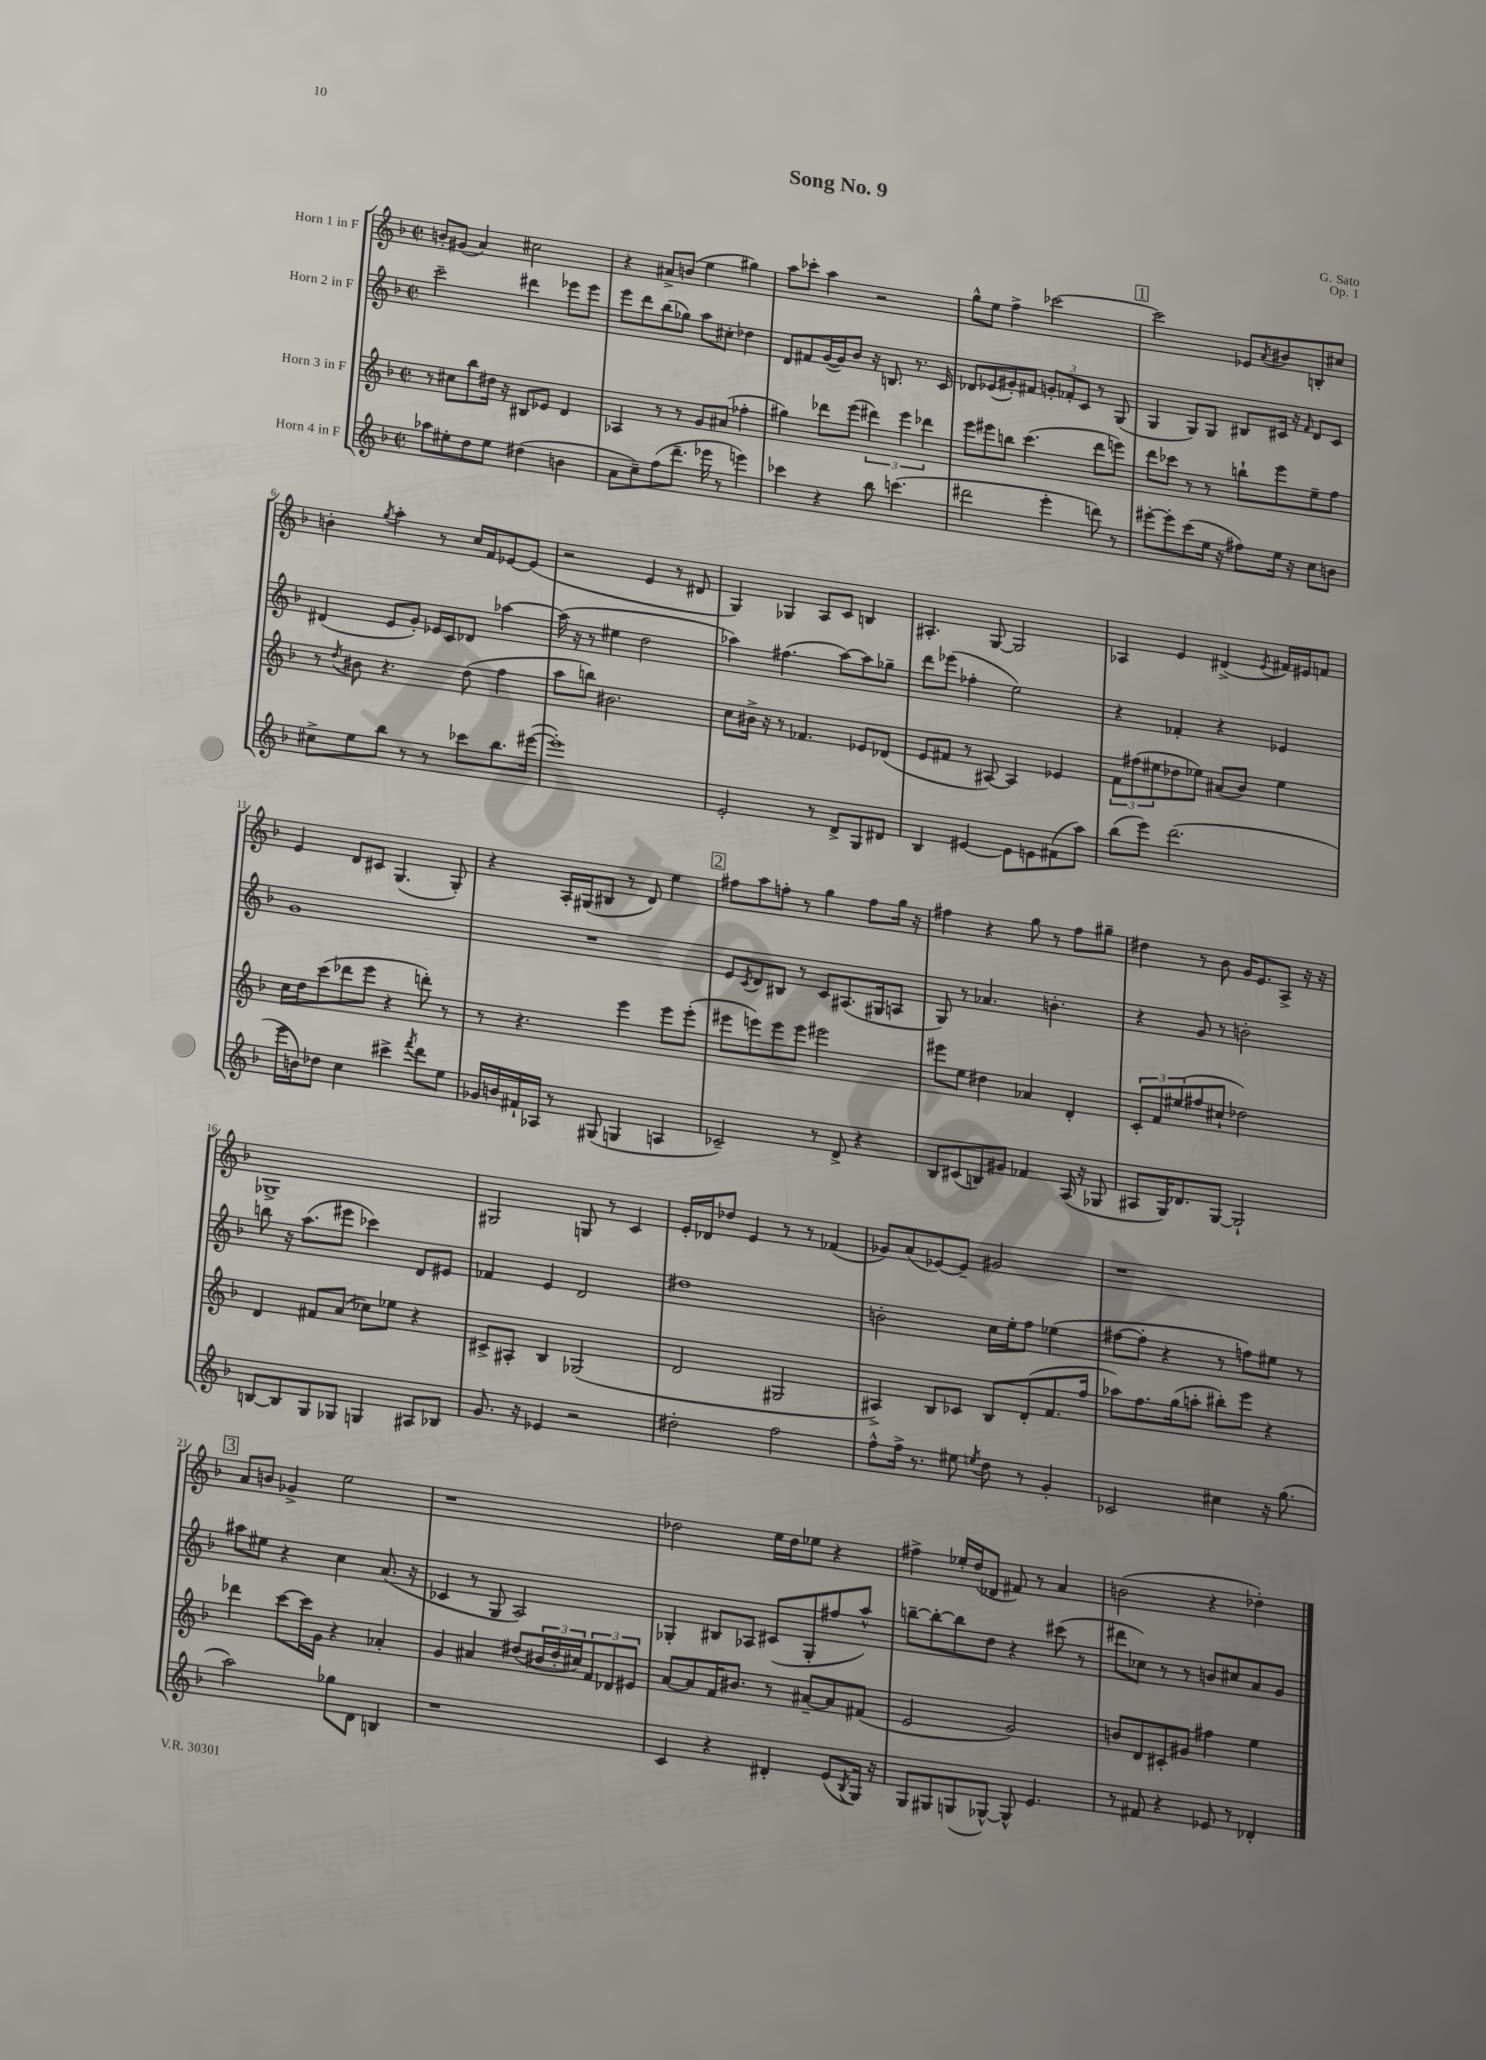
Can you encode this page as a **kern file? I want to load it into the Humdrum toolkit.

**kern	**kern	**kern	**kern
*staff4	*staff3	*staff2	*staff1
*clefG2	*clefG2	*clefG2	*clefG2
*k[b-]	*k[b-]	*k[b-]	*k[b-]
*M2/2	*M2/2	*M2/2	*M2/2
*met(c|)	*met(c|)	*met(c|)	*met(c|)
8aa-\L	8r	2ccc~\	8b'/L
8ee#'\	8cc#\L	.	(8g#/J
8dd\	8bb-\	.	4a/)
8ee#\J	16dd#\Jk	.	.
.	16r	.	.
(4dd#\	8B#/L	4ddd#\	2cc#\
.	8e-/J	.	.
4b\	4d/	8eee-\L	.
.	.	8eee-\J	.
=	=	=	=
8a\L	4A-/	8eee\L	4r
8cc~\)	.	8ddd\	.
(8ff\	8r	(8bb-\	8a#^/L
8.ddd~\J	8r	8gg-\J)	(8b/J
.	8g/L	8aa\L	4ee\
16eee-\	.	.	.
8r	(8a#/J	8cc#'\J	.
4eee\)	4ff-'\	4dd-\	4gg#\)
=	=	=	=
4ccc-\	4gg#\)	8d/L	8aa\L
.	.	8f#/	8ccc-'\J
4r	8ddd-\L	([16g/L	4aa\
.	.	16g/]J)	.
.	(8eee\J	8b-/J	.
8bb-\	6ddd#\)	16r	2r
.	.	8.B/	.
(4.ccc\	.	.	.
.	6eee\	.	.
.	.	8.r	.
.	6ddd-\	.	.
.	.	16c/	.
=	=	=	=
2ddd#\	8eee\L	8d-/L	8gg^^\L
.	8eee#\	(8e-/	8ee\J
.	8bb\J	8g#'/)	4ff^\
.	(4.ccc\	8f#/J	.
4eee'\	.	12g'/L	[2ccc-\
.	.	12f-'/	.
.	.	12c/J	.
8ddd\)	8ddd\L	8r	.
8r	8eee\J)	(8G/	.
=	=	=	=
[8eee#'\L	8ddd\L	4G/	2ccc-\]
8eee#'\]	8ccc-\J	.	.
(8ccc\	8r	8G/L)	.
16ee\Jk	8r	8G/J	.
16r	.	.	.
8ff#\L)	8bb`\L	8B#/L	8e-/L
.	.	.	8qa/
16ee\Jk	8eee\	16c#/Jk	8b#/
16r	.	16r	.
.	.	16qqf/	.
8cc\L	8ee~\	8d/L	8B'/
8b\J	8ff\J	8c#/J	8cc#/J
=	=	=	=
8cc#^\L	8r	(4d#/	4b'\
.	8qdd/	.	.
8ee\	8b#\	.	.
.	.	.	8qgg/
8bb-\J	4.r	8e/L	4aa'\
8r	.	8g'/J)	.
8r	.	16e-/LL	8r
.	.	16c/J	.
8ccc-\L	(8dd\	8d-/J	16cc/LL
.	.	.	16f/J
8.bb-\	4ff\	[4aa-\	[8e-/
.	.	.	(8e-/]J
([16eee#\Jk	.	.	.
=	=	=	=
1eee#'])	8aa\L	(16aa-\]	2r
.	.	16r	.
.	8bb\J)	8r	.
.	2.b#\	4ee#\	.
.	.	2dd\	4e/
.	.	.	8r
.	.	.	8d#/
=	=	=	=
2e'/	8cc\L	4aa-\)	4G/)
.	16b#^\Jk	.	.
.	16r	.	.
.	8r	(4.ff#\	4G-/
.	4.f-/	.	.
8r	.	.	8A/L
8d^/L	.	[8aa-\L)	8c/J
8G/	8e-/L	8aa-\]	4B/
8d#/J	(8d-/J	8gg-~\J	.
=	=	=	=
4B-/	8e/L	8ddd\L	4.A#'/
.	8f#/J	(8eee-\J	.
[4e#/	8r	4ff-'\	.
.	[8A#/)	.	[8G/
8e#\]L	4A#/]	2ee\)	2G/]
8e\	.	.	.
(8f#\	4e-/	.	.
8aa\J)	.	.	.
=	=	=	=
(8bb-\L	12f\L	4r	4A-/
.	(12ff#\	.	.
8eee\J)	.	.	.
.	12ee#\	.	.
(2.ddd\	8dd-\	4f-'/	4e/
.	8ee-\J)	.	.
.	(8a#/L	4r	(4d#^/
.	8b-/J)	.	.
.	.	.	8qe/
.	4ee-\	4e-/	16f#/LL)
.	.	.	16e#/J
.	.	.	8f/J
=	=	=	=
16eee\LL	16cc\LL	1g	4e/
16b\J)	16dd\J	.	.
8dd-\J	(8ccc\	.	.
4cc\	8ddd-\	.	8d/L
.	8eee\J	.	8c#/J
4ccc#^\	4r	.	(4.G/
8qfff/	.	.	.
8ddd\L	8ddd'\)	.	.
8ee\J	8r	.	8G'/)
=	=	=	=
16g-/LL	8r	1r	4r
16b/	.	.	.
16f#`/	4.r	.	.
16A-/JJ	.	.	.
8r	.	.	16A'/LL
.	.	.	(16G#/J
(8G#/	.	.	8B#/J
4G/	4eee\	.	8r
.	.	.	8d/)
4A/	8eee\L	.	4ee\
.	(8eee'\J	.	.
=	=	=	=
2c-~/)	8eee#\L	8e/L	8ff#\L
.	.	8qc/	.
.	8eee\)	8d/	8aa\
.	8eee\	8B#/J	8ff'\J
.	8eee\J	8r	8r
8r	2eee#\	8c/L	4gg\
8d^/	.	(8.A#/	.
4r	.	.	8ff\L
.	.	16G#/k	.
.	.	8A/J	16gg\Jk
.	.	.	16r
=	=	=	=
8B-/L	8eee#\L	8G/)	4ff#\
(8c#/	8ee\J	8r	.
8B/)	4dd#\	4.a-/	4r
8g#/J	.	.	.
4f-/	4a-/	.	8gg\
.	.	4.b'\	8r
(16A/	4d'/	.	8ff#\L
16r	.	.	.
8G-/	.	.	8gg#~\J
=	=	=	=
8A#/L	12c'/L	4r	4dd#\
.	12f/	.	.
16G/K)	.	.	.
.	(12ee#/	.	.
8.d-/	.	.	.
.	8ff#/	8g/	8r
[8G/J	8cc#`/J	8r	8b-\
2G`/]	2dd-\)	2b'\	16g/LK
.	.	.	8.e/
.	.	.	8A^/J
.	.	.	16r
.	.	.	16r
=	=	=	=
[8B/L	4d/	8bb\	1G-^
8B/]	.	16r	.
.	.	(8.aa\L	.
8G/	8f#/L	.	.
8G-/J	(8a/J	8eee#\J	.
4G/	8cc-\L)	4ccc-\)	.
.	8ee-\J	.	.
8A#/L	4r	8d/L	.
8B-/J	.	8e#/J	.
=	=	=	=
8.g/	8c#^/L	4f-/	2G#/
.	8A#'/J	.	.
16r	.	.	.
4e-/	4B-/	4e/	.
2r	(2G-/	2d/	8G/
.	.	.	8r
.	.	.	4c/
=	=	=	=
2dd#'\	2d/	1dd#	16e'/LL
.	.	.	16d-/J
.	.	.	8dd-/J
.	.	.	4e/
2ff\	2G#/	.	8r
.	.	.	8r
.	.	.	(4f-/
=	=	=	=
8ff^^\L	4A#^/)	2b'\	8g-/L)
16ff^\Jk	.	.	(8a/
8.r	.	.	.
.	8B-/L	.	[8e-/)
8ee#\	8c-/J	.	8e-~/]J
8qee/	.	.	.
8dd\	8B-/L	16cc\LL	2g#/
.	.	16ee'\J	.
8r	(8d'/	8ff\J	.
4g'/	8.f/	(4ee-\	.
.	16ff/Jk	.	.
=	=	=	=
2c-/	8aa-\L)	[8ff#\L	1r
.	8.ff\	8ff#'\]J	.
.	.	4r	.
.	(16gg\k	.	.
.	8aa'\J	.	.
4cc#\	8bb#'\L)	8r	.
.	8eee\J	8ff\L)	.
16r	4r	8ee#\J	.
(8.gg\	.	.	.
.	.	8r	.
=	=	=	=
2aa\)	4ddd-\	8aa#\L	8a/L
.	.	8ee#\J	8b/J
.	[8ccc\L	4r	4g-^/
.	16ccc\]L	.	.
.	16g\JJ	.	.
8gg-\L	4r	4cc\	2ee\
8d\J	.	.	.
4B/	4a-'/	(8.a/	.
.	.	16r	.
=	=	=	=
1r	4g/	4c-/	1r
.	4a#/	8r	.
.	.	8G/	.
.	(8dd#/L	2A/)	.
.	24b#/L	.	.
.	24dd#'/	.	.
.	24cc#/J)	.	.
.	12f/	.	.
.	12d-/	.	.
.	12e#/J	.	.
=	=	=	=
4c/	[8a/L	4G-'/	2dd-\
.	8a/]	.	.
4r	16f/K	8B#/L	.
.	8.b#/J	.	.
.	.	8A-/J	.
4d#'/	8r	(8c#/L	16ee\LL
.	.	.	16dd-\J
.	[8a#~/L	8G-'/	8ee-\J
(8e/L	8a#/]	8ff#/	4r
8qB-/	.	.	.
16G/Jk)	(8f#/J	8aa^^/J)	.
16r	.	.	.
=	=	=	=
8G/L	2e/	[8bb~\L	4ff#^\
8G#/	.	8bb'\_	.
(8G/	.	8bb\]	16ee-'/LL
.	.	.	(16dd/J
[8G-^^/J)	.	8dd\J	8d-/J
8G-^^/]	2g/)	4r	8f#/)
4.e/	.	.	8r
.	.	(8ccc#\	4a/
.	.	8r	.
=	=	=	=
8r	8b/L	8ddd#\L	(2b\
8f#/	8d/	8cc-\J)	.
4r	8c#'/	8r	.
.	8g#/J	8r	.
8e-/	4ff#\	8b/L	4r
8r	.	8cc#/	.
4d-'/	4ee\	8a/	4dd-'\)
.	.	8g/J	.
==	==	==	==
*-	*-	*-	*-
